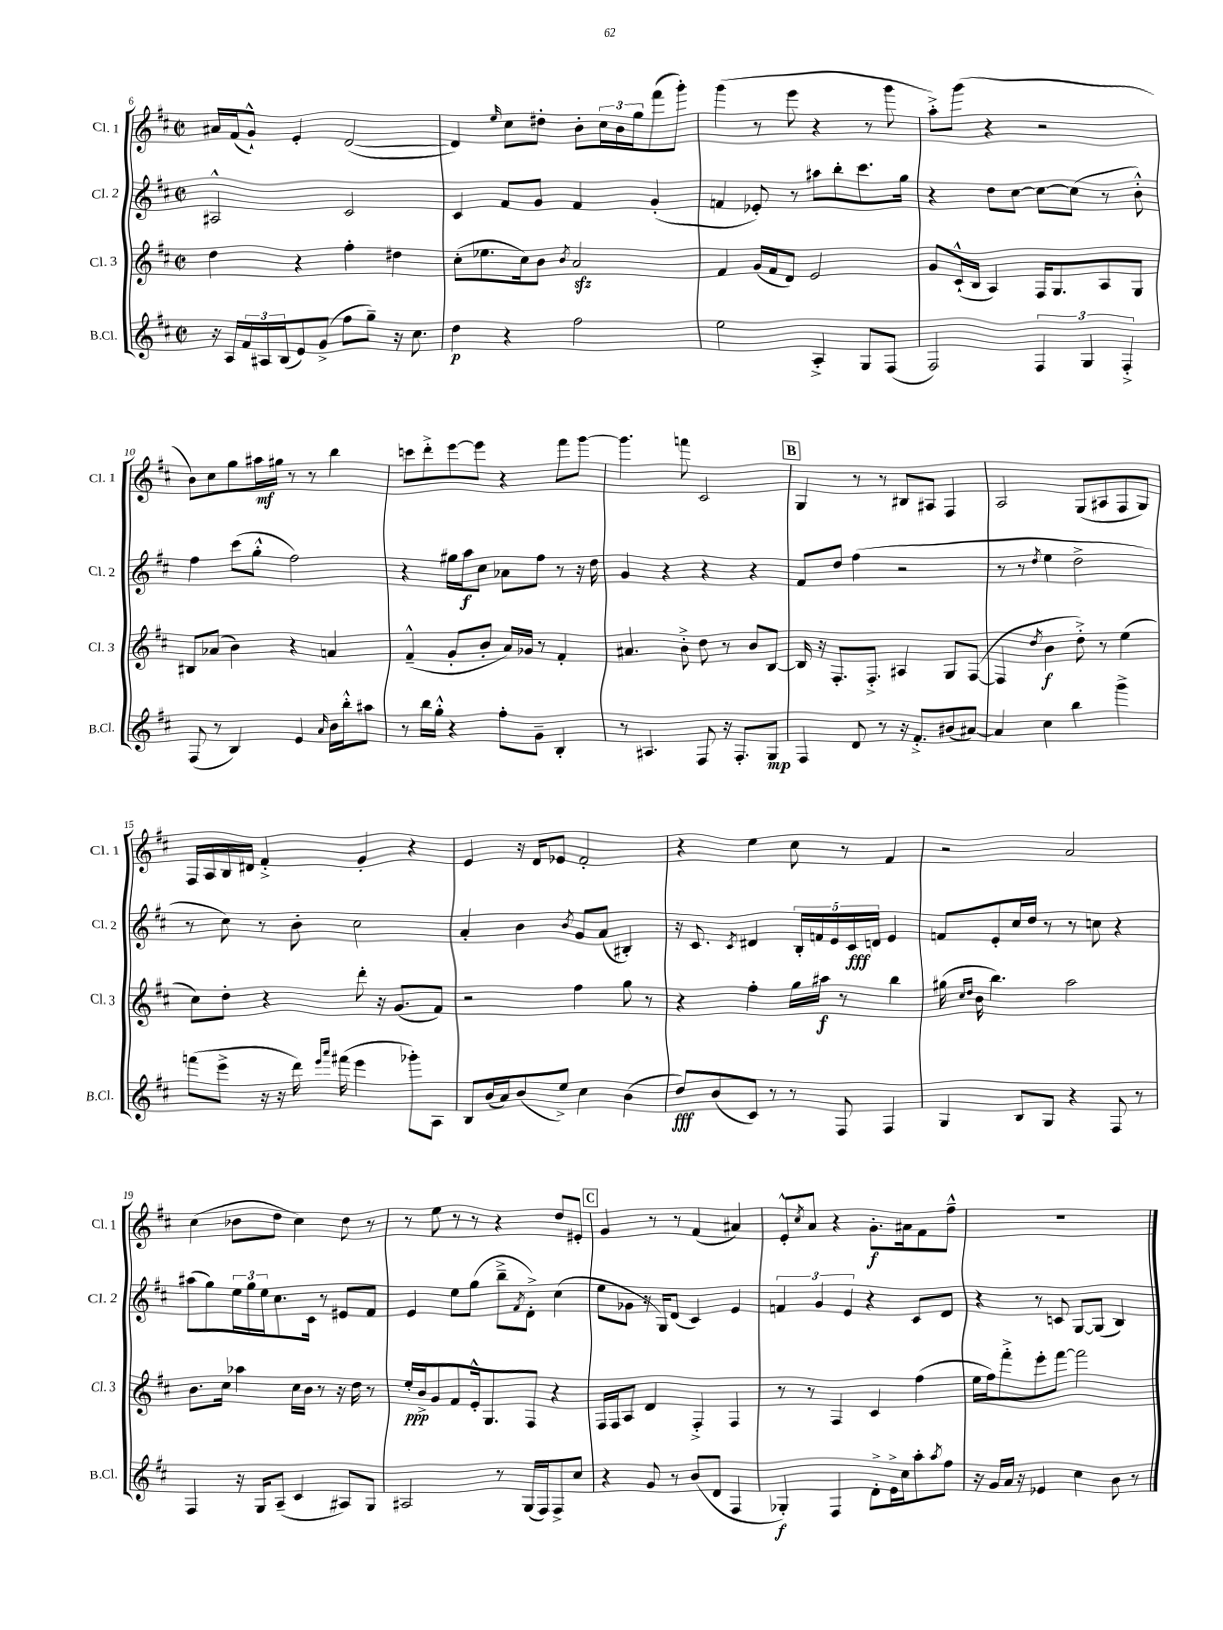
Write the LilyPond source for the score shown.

<<
\new StaffGroup <<
\new Staff = "s0" \with { instrumentName = "Cl. 1" shortInstrumentName = "Cl. 1" } {
    \clef treble \key d \major \defaultTimeSignature \time 2/2
    ais'16 fis'16( g'8-!-^) e'4-. d'2~( |
    d'4) \grace { e''16 } cis''8 dis''8-. b'8-. \tuplet 3/2 { cis''16 b'16 g''16 } fis'''8( g'''8-.) |
    g'''4( r8 e'''8 r4 r8 g'''8 |
    a''8-.->) g'''8( r4 r2 |
    b'8) cis''8 g''8 ais''16\mf gis''16 r8 r8 b''4 |
    c'''8 d'''8-.-> e'''8~ e'''8 r4 fis'''8 g'''8~ |
    g'''4. f'''8 cis'2 |
    \mark \markup { \box "B" } g4 r8 r8 bis8 ais8 fis4 |
    a2 g8( ais8 fis8 g8) |
    fis16 a16 b16 dis'16 fis'4-.-> g'4-. r4 |
    e'4 r16 d'16 ees'8 fis'2-. |
    r4 e''4 cis''8 r8 fis'4 |
    r2 a'2 |
    cis''4( bes'8 d''8 cis''4) d''8 r8 |
    r8 e''8 r8 r8 r4 d''8 eis'8-. |
    \mark \markup { \box "C" } g'4 r8 r8 fis'4( ais'4) |
    e'8-.-^ \acciaccatura { cis''8 } a'8 r4 g'8.-.\f ais'16 fis'8 fis''8---^ |
    R1 \bar "|." |
}
\new Staff = "s1" \with { instrumentName = "Cl. 2" shortInstrumentName = "Cl. 2" } {
    \clef treble \key d \major \defaultTimeSignature \time 2/2
    ais2-^ cis'2 |
    cis'4 fis'8 g'8 fis'4 g'4-.( |
    f'4 ees'8-.) r8 ais''8 b''8-. cis'''8. g''16 |
    r4 d''8 cis''8~ cis''8~ cis''8( r8 b'8-.-^) |
    fis''4 cis'''8( g''8-.-^ fis''2) |
    r4 gis''16 a''16\f cis''8 aes'8 fis''8 r8 r16 d''16 |
    g'4 r4 r4 r4 |
    \mark \markup { \box "B" } fis'8 d''8 fis''4( r2 |
    r8 r8 \acciaccatura { d''8 } e''4 d''2-> |
    r8 cis''8) r8 b'8-. cis''2 |
    a'4-. b'4 \acciaccatura { b'8 } g'8 a'8( bis4-.) |
    r16 cis'8. \acciaccatura { cis'8 } dis'4 \tuplet 5/4 { b16-. f'16 e'16 cis'16\fff d'16 } e'4 |
    f'8 e'8-. cis''16 d''16 r8 r8 c''8 r4 |
    ais''8( g''8) \tuplet 3/2 { e''16 g''16 e''16 } cis''8. cis'16 r8 eis'8 fis'8 |
    e'4 e''8 g''8( b''8---> \acciaccatura { fis'8 } d'8-.->) cis''4( |
    \mark \markup { \box "C" } e''8 ges'8 r16 g16) d'8( cis'4) e'4 |
    \tuplet 3/2 { f'4 g'4 e'4 } r4 cis'8 d'8 |
    r4 r8 c'8 g8~ g8( b4) \bar "|." |
}
\new Staff = "s2" \with { instrumentName = "Cl. 3" shortInstrumentName = "Cl. 3" } {
    \clef treble \key d \major \defaultTimeSignature \time 2/2
    d''4 r4 fis''4-. dis''4 |
    cis''8-.( ees''8. cis''16) b'8 \acciaccatura { b'8 } a'2\sfz |
    fis'4 g'16( fis'16 d'8) e'2 |
    g'8 cis'16-!-^( b16 a4) fis16 g8. a8 g8 |
    bis8 aes'8( b'4) r4 a'4 |
    fis'4---^( g'8-. b'8-. a'16) ges'16 r8 fis'4-. |
    ais'4. b'8-.-> d''8 r8 b'8 b8~ |
    \mark \markup { \box "B" } b16 r16 fis8.-. fis8.-.-> ais4 g8 fis8~( |
    fis4 \acciaccatura { d''8 } b'4\f d''8-.->) r8 e''4( |
    cis''8) d''8-. r4 d'''8-. r16 g'8.( fis'8) |
    r2 fis''4 g''8 r8 |
    r4 fis''4-. g''16 ais''16\f r8 b''4 |
    gis''16( \grace { cis''16 d''16 } b'16 b''4.) a''2 |
    b'8. cis''16 aes''4 cis''16 b'16 r8 r16 d''16 r8 |
    e''16-.\ppp b'16-> g'8 fis'8 e'16-.-^ g8. fis8 r4 |
    \mark \markup { \box "C" } fis16 fis16 a8 d'4 fis4-.-> fis4 |
    r8 r8 fis4 cis'4 fis''4( |
    e''16 fis''16) fis'''8-.-> e'''8-. fis'''8~ fis'''2 \bar "|." |
}
\new Staff = "s3" \with { instrumentName = "B.Cl." shortInstrumentName = "B.Cl." } {
    \clef treble \key d \major \defaultTimeSignature \time 2/2
    r16 a16 \tuplet 3/2 { fis'16 ais16 b16( } e'8) g'8->( fis''8 g''8--) r16 cis''8. |
    d''4\p r4 fis''2 |
    e''2 a4-.-> g8 fis8( |
    fis2) \tuplet 3/2 { fis4 g4 fis4-.-> } |
    fis8( r8 b4) e'4 \grace { a'16 } b'16 b''16-.-^ ais''8 |
    r8 b''16 g''16-.-^ r4 fis''8-. g'8-- b4-. |
    r8 ais4. fis8 r16 fis8.-. g8\mp |
    \mark \markup { \box "B" } fis4 d'8 r8 r16 fis'8.-.-> bis'8( ais'8~) |
    ais'4 cis''4 b''4 g'''4-> |
    f'''8( e'''8-> r16 r16 d'''16) \grace { e'''16 a'''16 } fis'''16( e'''4 ges'''8-.) a8 |
    b8 b'16( a'16) b'8( e''8->) cis''4 b'4( |
    d''8\fff) b'8( cis'8) r8 r8 fis8 fis4 |
    g4 b8 g8 r4 fis8 r8 |
    fis4 r16 g16 a8--( cis'4 ais8) g8 |
    ais2 r8 g16( fis16) fis8-> cis''8 |
    \mark \markup { \box "C" } r4 g'8 r8 b'8( d'8 fis4 |
    ges4-.\f) fis4 d'8-.-> e'16-> cis''16 a''8-. \acciaccatura { a''8 } fis''8 |
    r16 g'16 a'16 r16 ees'4 cis''4 b'8 r8 \bar "|." |
}
>>
>>
\layout { \context { \Score currentBarNumber = #6 } }
